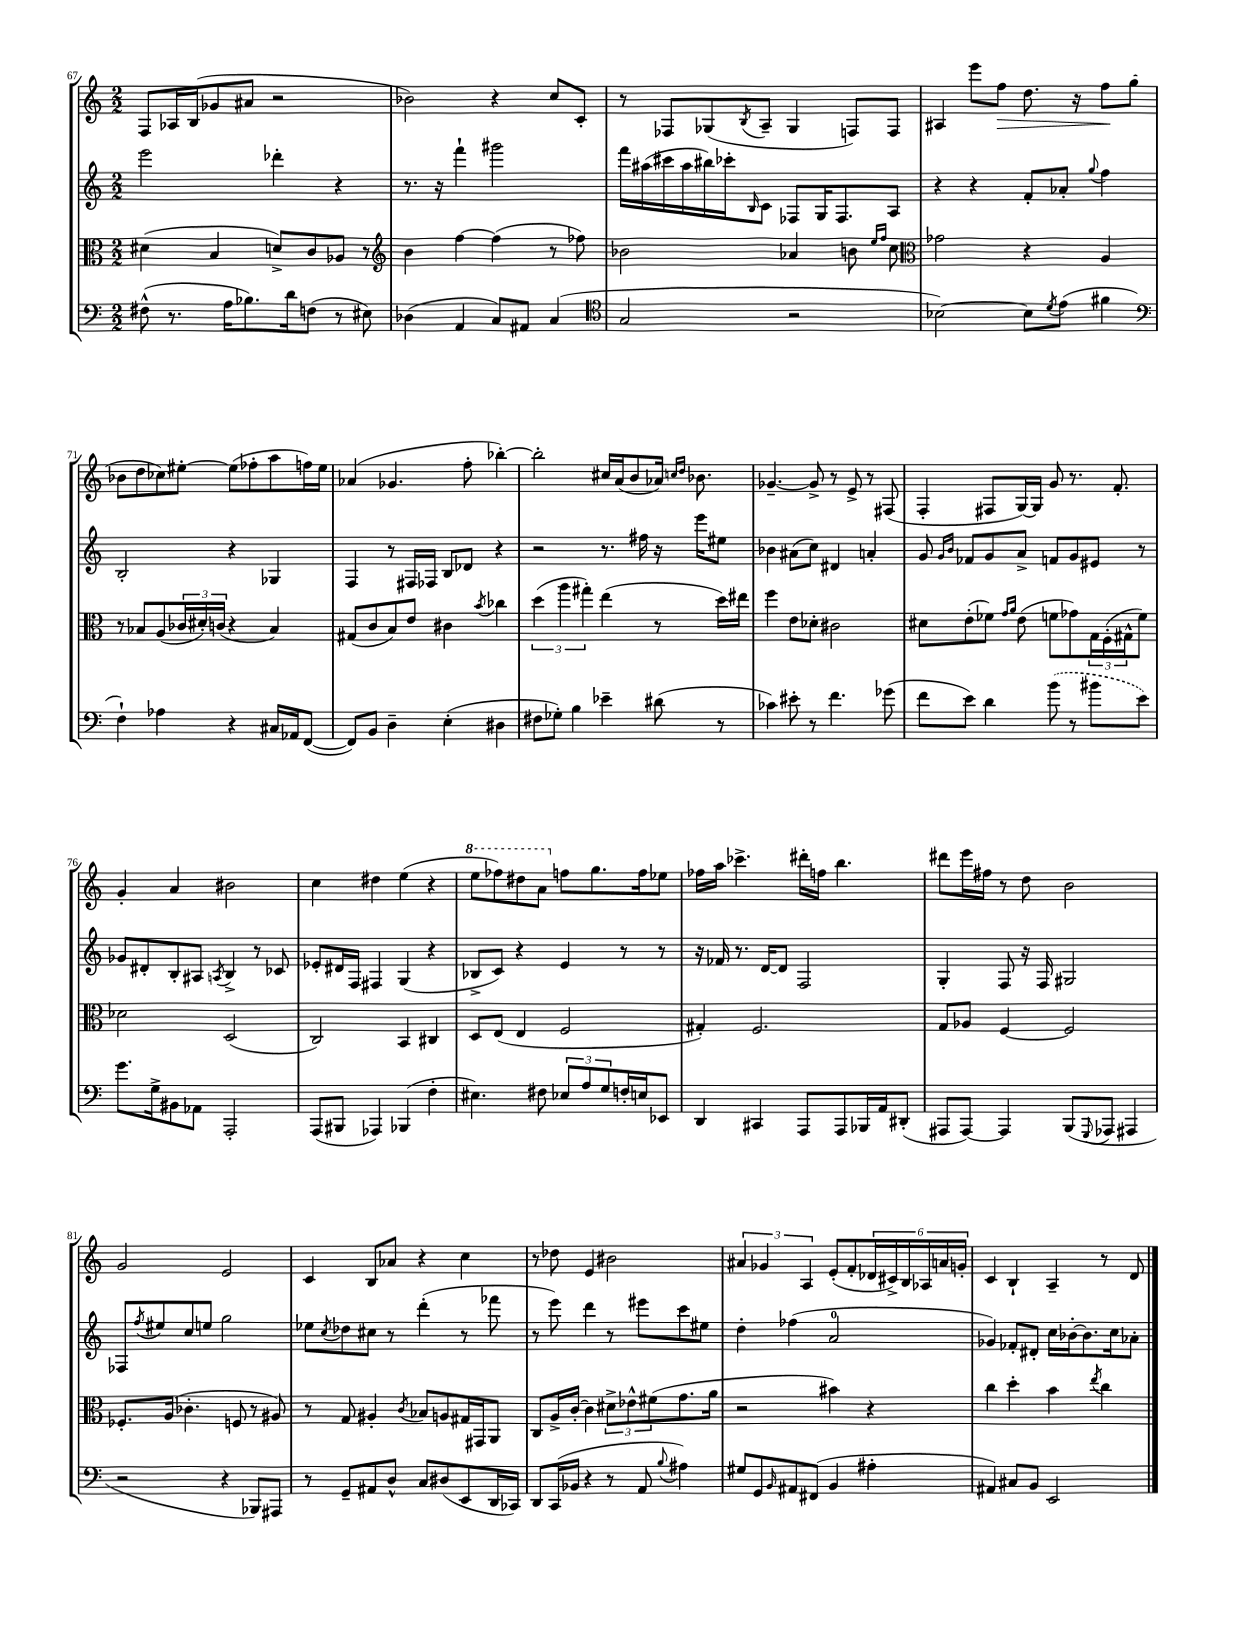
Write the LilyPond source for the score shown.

<<
\new StaffGroup <<
\new Staff = "s0" {
    \clef treble \key c \major \numericTimeSignature \time 2/2
    f8 aes16 b16( ges'8 ais'8 r2 |
    bes'2) r4 c''8 c'8-. |
    r8 fes8 ges8( \acciaccatura { b8 } a8-- ges4 f8) f8 |
    ais4 e'''8 f''8\> d''8. r16 f''8\! g''8( |
    bes'8 d''8 ces''8) eis''8~-. eis''8( fes''8-. a''8 f''16) eis''16 |
    aes'4( ges'4. f''8-. bes''4~-.) |
    bes''2-. cis''16 a'16( b'8 aes'16) \grace { c''16 d''16 } bes'8. |
    ges'4.~-- ges'8-> r8 e'8-> r8 fis8( |
    f4-. fis8 g16~) g16 g'8 r8. f'8.-. |
    g'4-. a'4 bis'2 |
    c''4 dis''4 e''4( r4 |
    \ottava #1 e'''8 fes'''8) dis'''8 a''8 \ottava #0 f''!8 g''8. f''16 ees''8 |
    fes''16 a''16 ces'''4.-> dis'''16-. f''16 b''4. |
    dis'''8 e'''16 fis''16 r8 d''8 b'2 |
    g'2 e'2 |
    c'4 b8 aes'8 r4 c''4 |
    r8 des''8 e'4 bis'2 |
    \tuplet 3/2 { ais'4 ges'4 a4 } e'8-.( f'8-. \tuplet 6/4 { des'16 cis'16->) b16 aes16 a'16 g'16-. } |
    c'4 b4-! a4-- r8 d'8 \bar "|." |
}
\new Staff = "s1" {
    \clef treble \key c \major \numericTimeSignature \time 2/2
    e'''2 des'''4-. r4 |
    r8. r16 f'''4-! gis'''2 |
    f'''16 ais''16( cis'''16 ais''16 bis''16) ces'''16-. \grace { b16 } c'8 fes8 g16 fes8. a8 |
    r4 r4 f'8-. aes'8-. \appoggiatura { g''8 } f''4 |
    b2-. r4 ges4 |
    f4 r8 fis16 fes16 b8 des'8 r4 |
    r2 r8. fis''16 r16 e'''16 eis''8 |
    bes'4 ais'8( c''8) dis'4 a'4-. |
    g'8 \grace { g'16 b'16 } fes'8 g'8 a'8-> f'8 g'8 eis'8 r8 |
    ges'8 dis'8-. b8-. ais8 \acciaccatura { a8 } b4-> r8 ces'8 |
    ees'8-. dis'16 f16 fis4 g4( r4 |
    bes8-> c'8) r4 e'4 r8 r8 |
    r16 fes'16 r8. d'16~ d'8 f2 |
    g4-. f8 r16 f16 gis2 |
    fes8 \acciaccatura { f''8 } eis''8 c''8 e''8 g''2 |
    ees''8 \acciaccatura { c''8 } des''8 cis''8 r8 d'''4-.( r8 fes'''8 |
    r8 e'''8) d'''4 r8 eis'''8 c'''8 eis''8 |
    d''4-. fes''4( a'2-0 |
    ges'4) fes'8-. dis'8-. c''16 bes'16~-. bes'8. c''16 aes'8-. \bar "|." |
}
\new Staff = "s2" {
    \clef alto \key c \major \numericTimeSignature \time 2/2
    dis'4( b4 d'8->) c'8 aes8 r8 |
    \clef treble b'4 f''4~ f''4( r8 fes''8) |
    bes'2 aes'4 b'8 \grace { e''16 f''16 } c''8 |
    \clef alto ges'2 r4 a4 |
    r8 bes8 a8( \tuplet 3/2 { ces'16 dis'16-.) c'16( } r4 bes4) |
    gis8( c'8 b8) e'8 cis'4 \acciaccatura { b'8 } ces''4 |
    \tuplet 3/2 { d''4( a''4 gis''4-.) } e''4( r8 d''16) eis''16 |
    f''4 e'8 des'8-. cis'2 |
    dis'8 e'8-.( fes'8) \grace { g'16 a'16 } e'8( f'8 ges'8) \tuplet 3/2 { g16 f16-.( gis16-^ } f'8) |
    des'2 d2( |
    c2) b,4 cis4 |
    d8 e8( e4 f2 |
    gis4-.) f2. |
    g8 aes8 f4~ f2 |
    fes8.-. a16( ces'4.-. f8 r8 ais8) |
    r8 g8 ais4-. \acciaccatura { c'8 } bes8 a8 gis16 gis,16 a,8 |
    c8 a16-> c'16~-. c'4 \tuplet 3/2 { dis'8-> ees'8-^ fis'8( } g'8. a'16 |
    r2 bis'4) r4 |
    c''4 d''4-. b'4 \acciaccatura { e''8 } c''4 \bar "|." |
}
\new Staff = "s3" {
    \clef bass \key c \major \numericTimeSignature \time 2/2
    fis8-^( r8. a16 bes8.) d'16 f8( r8 eis8) |
    des4( a,4 c8) ais,8 c4( |
    \clef tenor g2 r2 |
    bes2~) bes8 \acciaccatura { d'8 } e'8( fis'4 |
    \clef bass f4-!) aes4 r4 cis16 aes,16 f,8~( |
    f,8) b,8 d4-- e4-.( dis4 |
    fis8 ges8-.) b4 ees'4-- dis'8( r8 |
    ces'4) eis'8-. r8 f'4. ges'8( |
    f'8 e'8) d'4 \once \slurDashed b'8( r8 bis'8 e'8) |
    g'8. g16-> bis,8 aes,8 a,,2-. |
    a,,8( bis,,8 aes,,4) bes,,4( f4-. |
    eis4.) fis8 \tuplet 3/2 { ees8 a8 g8 } f16-. e16 ees,8 |
    d,4 cis,4 a,,8 a,,8 bes,,16 a,16 dis,8-.( |
    ais,,8 ais,,8~) ais,,4 b,,8( \appoggiatura { g,,8 } aes,,8 ais,,4 |
    r2 r4 bes,,8) ais,,8 |
    r8 g,8-- ais,8 d8-^ c8 dis8( e,8 d,16 ces,16) |
    d,8 c,16( bes,16 r4 r8 a,8 \appoggiatura { b8 } ais4) |
    gis8 g,8 \grace { b,16 } ais,8 fis,8( b,4 ais4-. |
    ais,4) cis8 b,8 e,2 \bar "|." |
}
>>
>>
\layout { \context { \Score currentBarNumber = #67 } }
